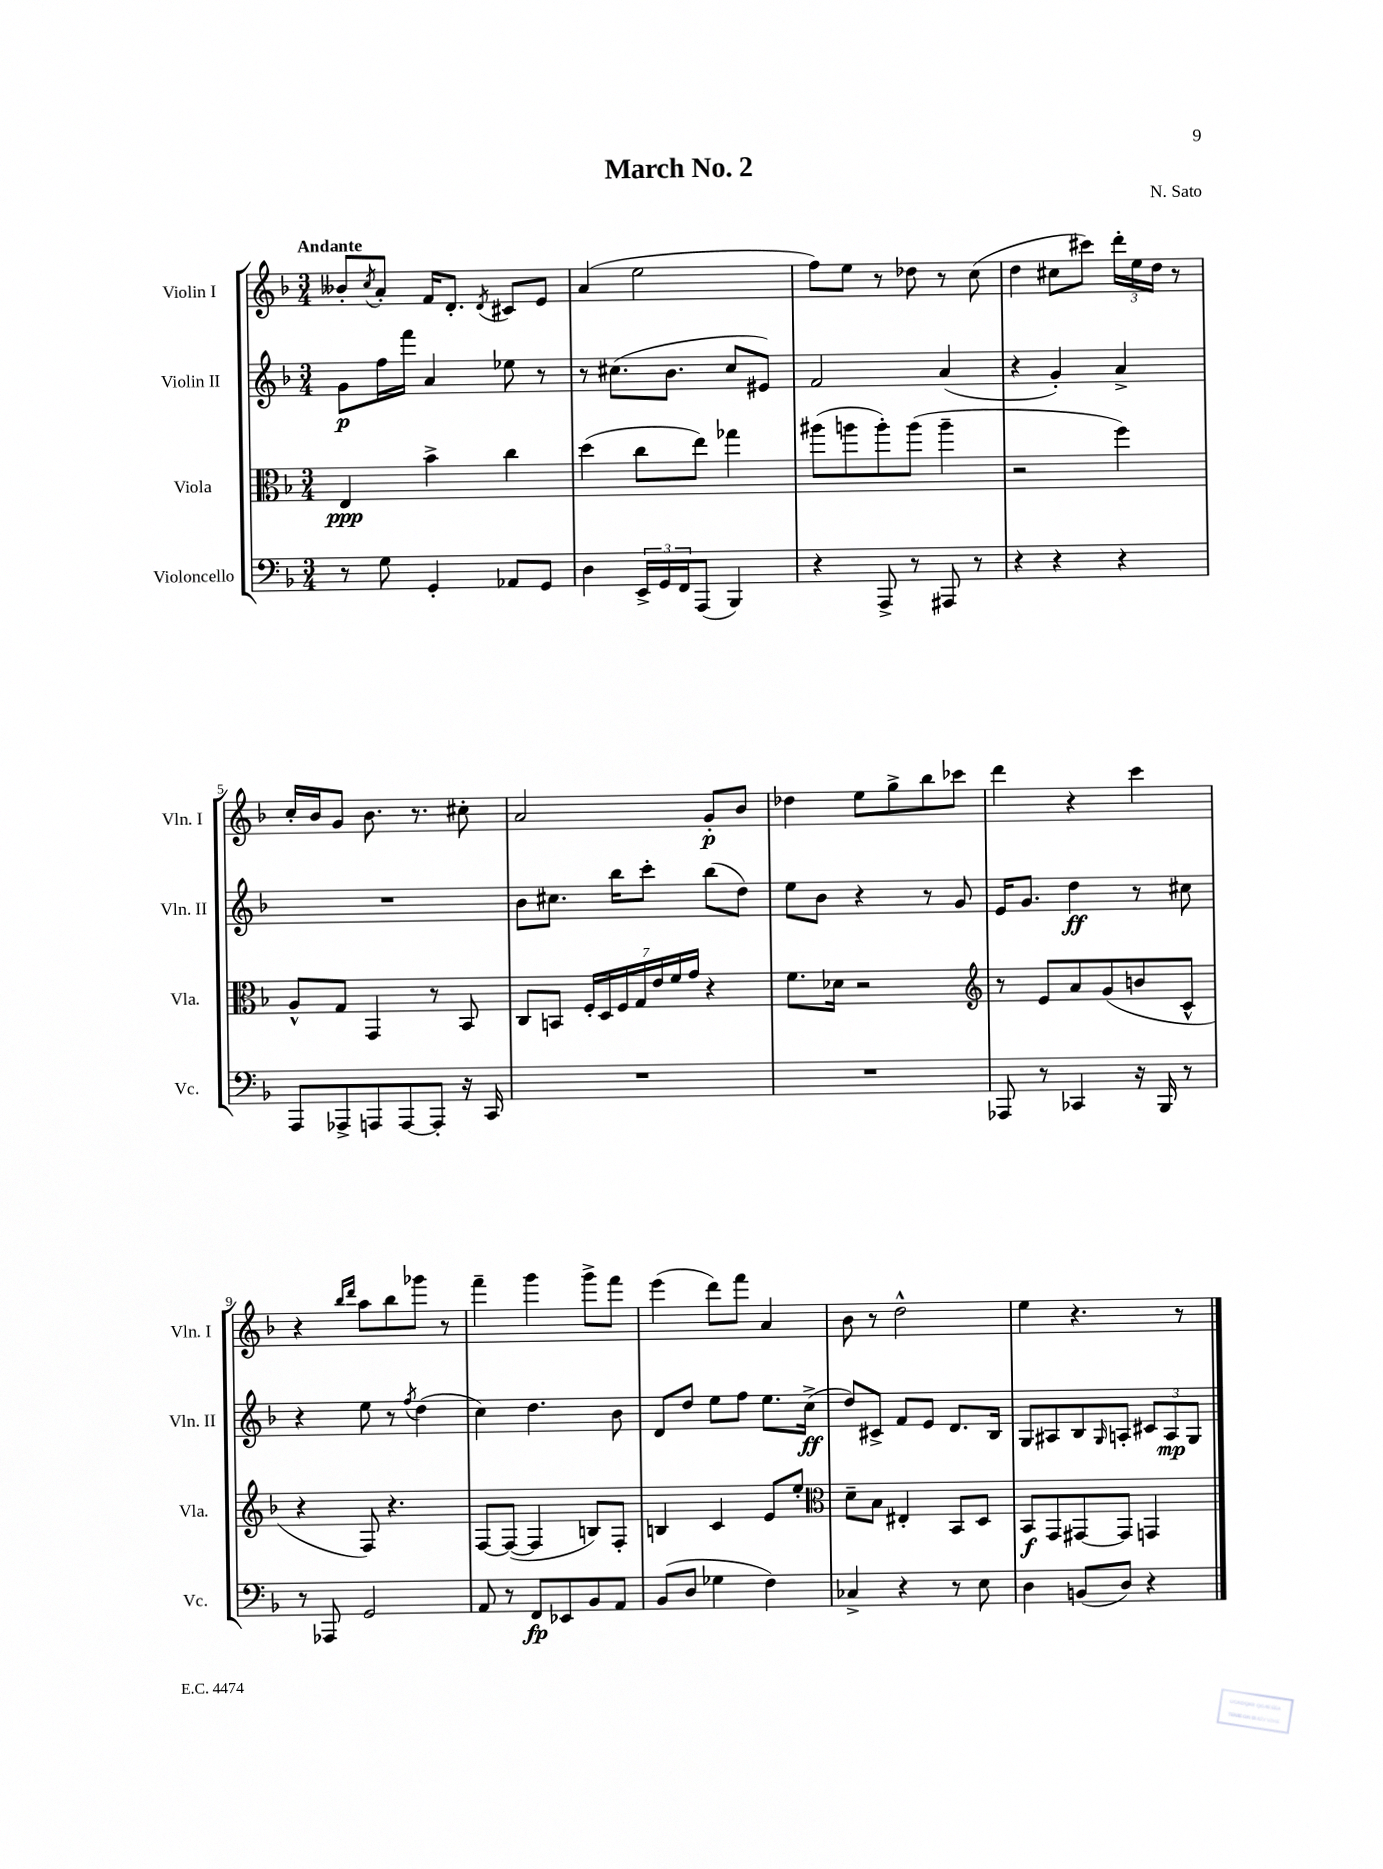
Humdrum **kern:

**kern	**kern	**kern	**kern
*staff4	*staff3	*staff2	*staff1
*clefF4	*clefC3	*clefG2	*clefG2
*k[b-]	*k[b-]	*k[b-]	*k[b-]
*M3/4	*M3/4	*M3/4	*M3/4
8r	4E	8g	8b--'
.	.	.	8qcc
8G	.	16ff	8a'
.	.	16fff	.
4GG'	4b-^	4a	16f
.	.	.	8.d'
.	.	.	8qd
8AA-	4cc	8ee-	8c#
8GG	.	8r	8e
=	=	=	=
4D	(4dd	8r	(4a
.	.	(8.cc#	.
24EE^	8cc	.	2ee
24GG	.	.	.
.	.	8.b-	.
24FF	.	.	.
(8AAA	8ee)	.	.
4BBB-)	4gg-	8cc#	.
.	.	8e#)	.
=	=	=	=
4r	(8aa#	2f	8ff)
.	8aa	.	8ee
8AAA^	8aa')	.	8r
8r	(8aa	.	8dd-
8AAA#	4aa~	(4a	8r
8r	.	.	(8cc
=	=	=	=
4r	2r	4r	4dd
4r	.	4g')	8cc#
.	.	.	8ccc#)
4r	4ff)	4a^	24ddd'
.	.	.	24ee
.	.	.	24dd
.	.	.	8r
=	=	=	=
8AAA	8A^^	2.r	16cc'
.	.	.	16b-
8AAA-^	8G	.	8g
8AAA	4GG	.	8.b-
[8AAA	.	.	.
.	.	.	8.r
8AAA']	8r	.	.
16r	8BB-	.	8cc#'
16CC	.	.	.
=	=	=	=
2.r	8C	8b-	2a
.	8BB	8.cc#	.
.	28F'	.	.
.	28D	.	.
.	.	16bb-	.
.	28F	.	.
.	28G	.	.
.	.	8ccc'	.
.	28e	.	.
.	28f	.	.
.	28g	.	.
.	4r	(8bb-	8g'
.	.	8dd)	8b-
=	=	=	=
2.r	8.f	8ee	4dd-
.	.	8b-	.
.	16d-	.	.
.	2r	4r	8ee
.	.	.	8gg^
.	.	8r	8bb-
.	.	8g	8ccc-
=	=	=	=
*	*clefG2	*	*
8AAA-	8r	16e	4ddd
.	.	8.g	.
8r	8e	.	.
4CC-	8a	4dd	4r
.	(8g	.	.
16r	8b	8r	4ccc
16BBB-	.	.	.
8r	8c^^	8cc#	.
=	=	=	=
8r	4r	4r	4r
8AAA-	.	.	.
.	.	.	16qqbb-
.	.	.	16qqddd
2GG	8F)	8ee	8aa
.	4.r	8r	8bb-
.	.	8qff	.
.	.	(4dd	8ggg-
.	.	.	8r
=	=	=	=
8AA	[8F	4cc)	4fff~
8r	(8F_	.	.
8FF	4F]	4.dd	4ggg
8EE-	.	.	.
8BB-	8B)	.	8ggg^
8AA	8F'	8b-	8fff
=	=	=	=
(8BB-	4B	8d	(4eee
8D	.	8dd	.
4G-	4c	8ee	8ddd)
.	.	8ff	8fff
4F)	8e	8.ee	4a
.	8ee'	.	.
.	.	(16cc^	.
=	=	=	=
*	*clefC3	*	*
4C-^	8d~	8dd)	8b-
.	8B-	8c#^	8r
4r	4E#'	8f	2dd^^
.	.	8e	.
8r	8BB-	8.d	.
8E	8D	.	.
.	.	16B-	.
=	=	=	=
4D	8BB-	8G	4ee
.	8GG	8A#	.
(8BB	[8GG#	8B-	4.r
.	.	16qqG	.
8D)	8GG#]	8A'	.
4r	4GG	12c#	.
.	.	12A	.
.	.	.	8r
.	.	12G	.
==	==	==	==
*-	*-	*-	*-
